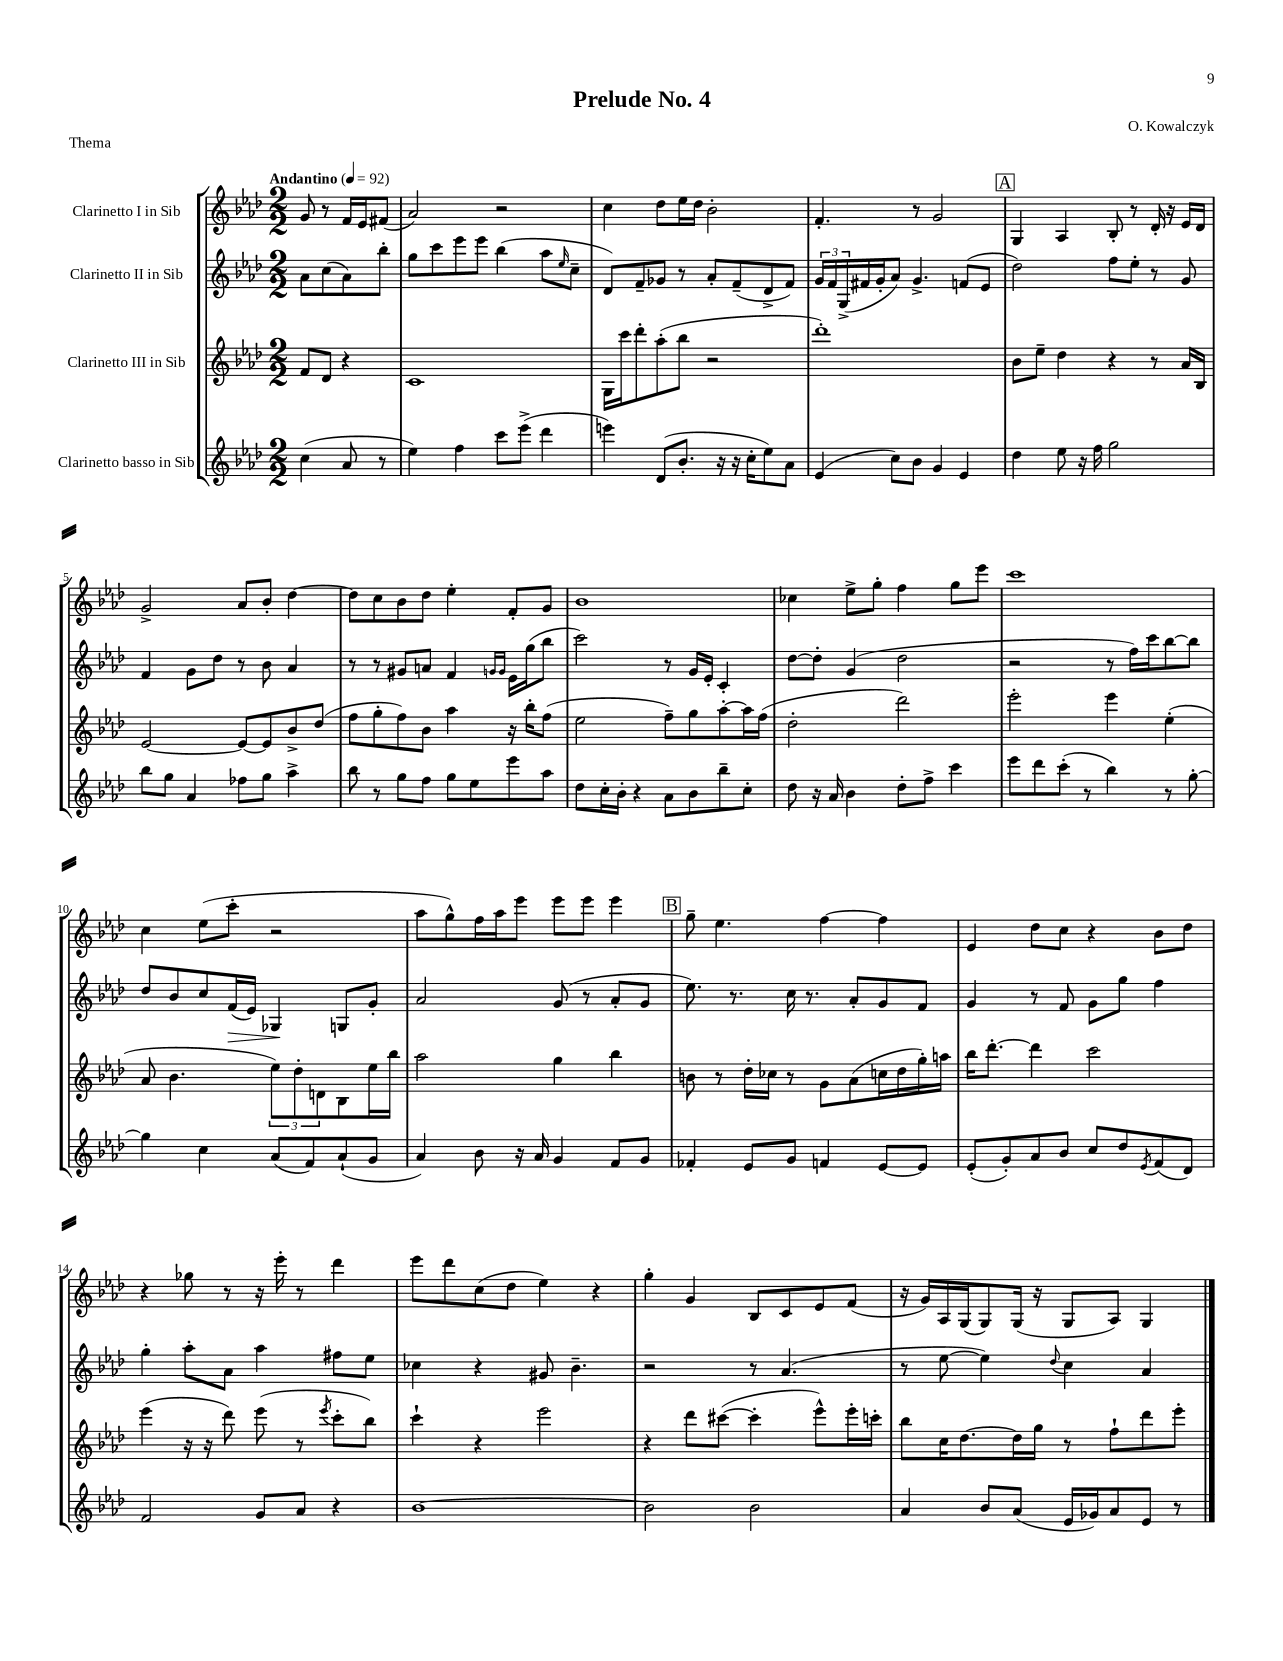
\header { title = "Prelude No. 4" composer = "O. Kowalczyk" piece = "Thema" }
<<
\new StaffGroup <<
\new Staff = "s0" \with { instrumentName = "Clarinetto I in Sib" } {
    \clef treble \key aes \major \numericTimeSignature \time 2/2 \partial 2 \tempo "Andantino" 4 = 92
    g'8 r8 f'16 ees'16 fis'8( |
    aes'2) r2 |
    c''4 des''8 ees''16 des''16 bes'2-. |
    f'4.-. r8 g'2 |
    \mark \markup { \box "A" } g4 aes4 bes8-. r8 des'16-. r16 ees'16 des'16 |
    g'2-> aes'8 bes'8-. des''4~ |
    des''8 c''8 bes'8 des''8 ees''4-. f'8-. g'8 |
    bes'1 |
    ces''4 ees''8-> g''8-. f''4 g''8 ees'''8 |
    c'''1 |
    c''4 ees''8( c'''8-. r2 |
    aes''8 g''8-^) f''16 aes''16 ees'''8 ees'''8 ees'''8 ees'''4 |
    \mark \markup { \box "B" } g''8-- ees''4. f''4~ f''4 |
    ees'4 des''8 c''8 r4 bes'8 des''8 |
    r4 ges''8 r8 r16 ees'''16-. r8 des'''4 |
    ees'''8 des'''8 c''8( des''8 ees''4) r4 |
    g''4-. g'4 bes8 c'8 ees'8 f'8( |
    r16 g'16) aes16 g16( g8) g16( r16 g8 aes8) g4 \bar "|." |
}
\new Staff = "s1" \with { instrumentName = "Clarinetto II in Sib" } {
    \clef treble \key aes \major \numericTimeSignature \time 2/2 \partial 2
    aes'8 c''8( aes'8) bes''8-. |
    g''8 c'''8 ees'''8 ees'''8 bes''4( aes''8 \grace { ees''16 } c''8-- |
    des'8) f'8-- ges'8 r8 aes'8-. f'8--( des'8-> f'8) |
    \tuplet 3/2 { g'16 f'16 g16->( } fis'16 g'16-. aes'8) g'4.-> f'8( ees'8 |
    \mark \markup { \box "A" } des''2) f''8 ees''8-. r8 g'8 |
    f'4 g'8 des''8 r8 bes'8 aes'4 |
    r8 r8 gis'8 a'8 f'4 \grace { g'16 g'16 } ees'16 g''16( bes''8 |
    c'''2) r8 g'16 ees'16-. c'4-. |
    des''8~ des''8-. g'4( des''2 |
    r2 r8 f''16) c'''16 bes''8~ bes''8 |
    des''8 bes'8 c''8 f'16\>( ees'16) ges4\! g8 g'8-. |
    aes'2 g'8( r8 aes'8-. g'8 |
    \mark \markup { \box "B" } ees''8.) r8. c''16 r8. aes'8-. g'8 f'8 |
    g'4 r8 f'8 g'8 g''8 f''4 |
    g''4-. aes''8-. aes'8 aes''4 fis''8 ees''8 |
    ces''4 r4 gis'8 bes'4.-- |
    r2 r8 aes'4.( |
    r8 ees''8~ ees''4) \appoggiatura { des''8 } c''4 aes'4 \bar "|." |
}
\new Staff = "s2" \with { instrumentName = "Clarinetto III in Sib" } {
    \clef treble \key aes \major \numericTimeSignature \time 2/2 \partial 2
    f'8 des'8 r4 |
    c'1 |
    g16 c'''16 des'''8-. aes''8-.( bes''8 r2 |
    des'''1-.) |
    \mark \markup { \box "A" } bes'8 ees''8-- des''4 r4 r8 aes'16 bes16 |
    ees'2~ ees'8~ ees'8 bes'8-> des''8( |
    f''8 g''8-. f''8) bes'8 aes''4 r16 bes''16-. f''8( |
    ees''2 f''8--) g''8 aes''8~-. aes''16 f''16( |
    des''2-. des'''2) |
    ees'''2-. ees'''4 ees''4-.( |
    aes'8 bes'4. \tuplet 3/2 { ees''8) des''8-. d'8 } bes8 ees''16 bes''16 |
    aes''2 g''4 bes''4 |
    \mark \markup { \box "B" } b'8 r8 des''16-. ces''16 r8 g'8 aes'8( c''16 des''16 g''16-.) a''16 |
    bes''16 des'''8.~-. des'''4 c'''2 |
    ees'''4( r16 r16 des'''8) ees'''8( r8 \acciaccatura { ees'''8 } c'''8-. bes''8) |
    c'''4-! r4 ees'''2 |
    r4 des'''8 cis'''8~( cis'''4-. ees'''8-^) ees'''16-. c'''16-. |
    bes''8 c''16 des''8.~ des''16 g''16 r8 f''8-! des'''8 ees'''8-. \bar "|." |
}
\new Staff = "s3" \with { instrumentName = "Clarinetto basso in Sib" } {
    \clef treble \key aes \major \numericTimeSignature \time 2/2 \partial 2
    c''4( aes'8 r8 |
    ees''4) f''4 c'''8 ees'''8->( des'''4 |
    e'''4) des'8( bes'8.-. r16 r16 c''16-. ees''8) aes'8 |
    ees'4( c''8) bes'8 g'4 ees'4 |
    \mark \markup { \box "A" } des''4 ees''8 r16 f''16 g''2 |
    bes''8 g''8 aes'4 fes''8 g''8 aes''4-> |
    bes''8 r8 g''8 f''8 g''8 ees''8 ees'''8 aes''8 |
    des''8 c''16-. bes'16-. r4 aes'8 bes'8 bes''8-- c''8-. |
    des''8 r16 aes'16 bes'4 des''8-. f''8-> c'''4 |
    ees'''8 des'''8 c'''8-.( r8 bes''4) r8 g''8~-. |
    g''4 c''4 aes'8( f'8) aes'8-!( g'8 |
    aes'4) bes'8 r16 aes'16 g'4 f'8 g'8 |
    \mark \markup { \box "B" } fes'4-. ees'8 g'8 f'4 ees'8~ ees'8 |
    ees'8-.( g'8-.) aes'8 bes'8 c''8 des''8 \acciaccatura { ees'8 } f'8( des'8) |
    f'2 g'8 aes'8 r4 |
    bes'1~ |
    bes'2 bes'2 |
    aes'4 bes'8 aes'8( ees'16 ges'16) aes'8 ees'8 r8 \bar "|." |
}
>>
>>
